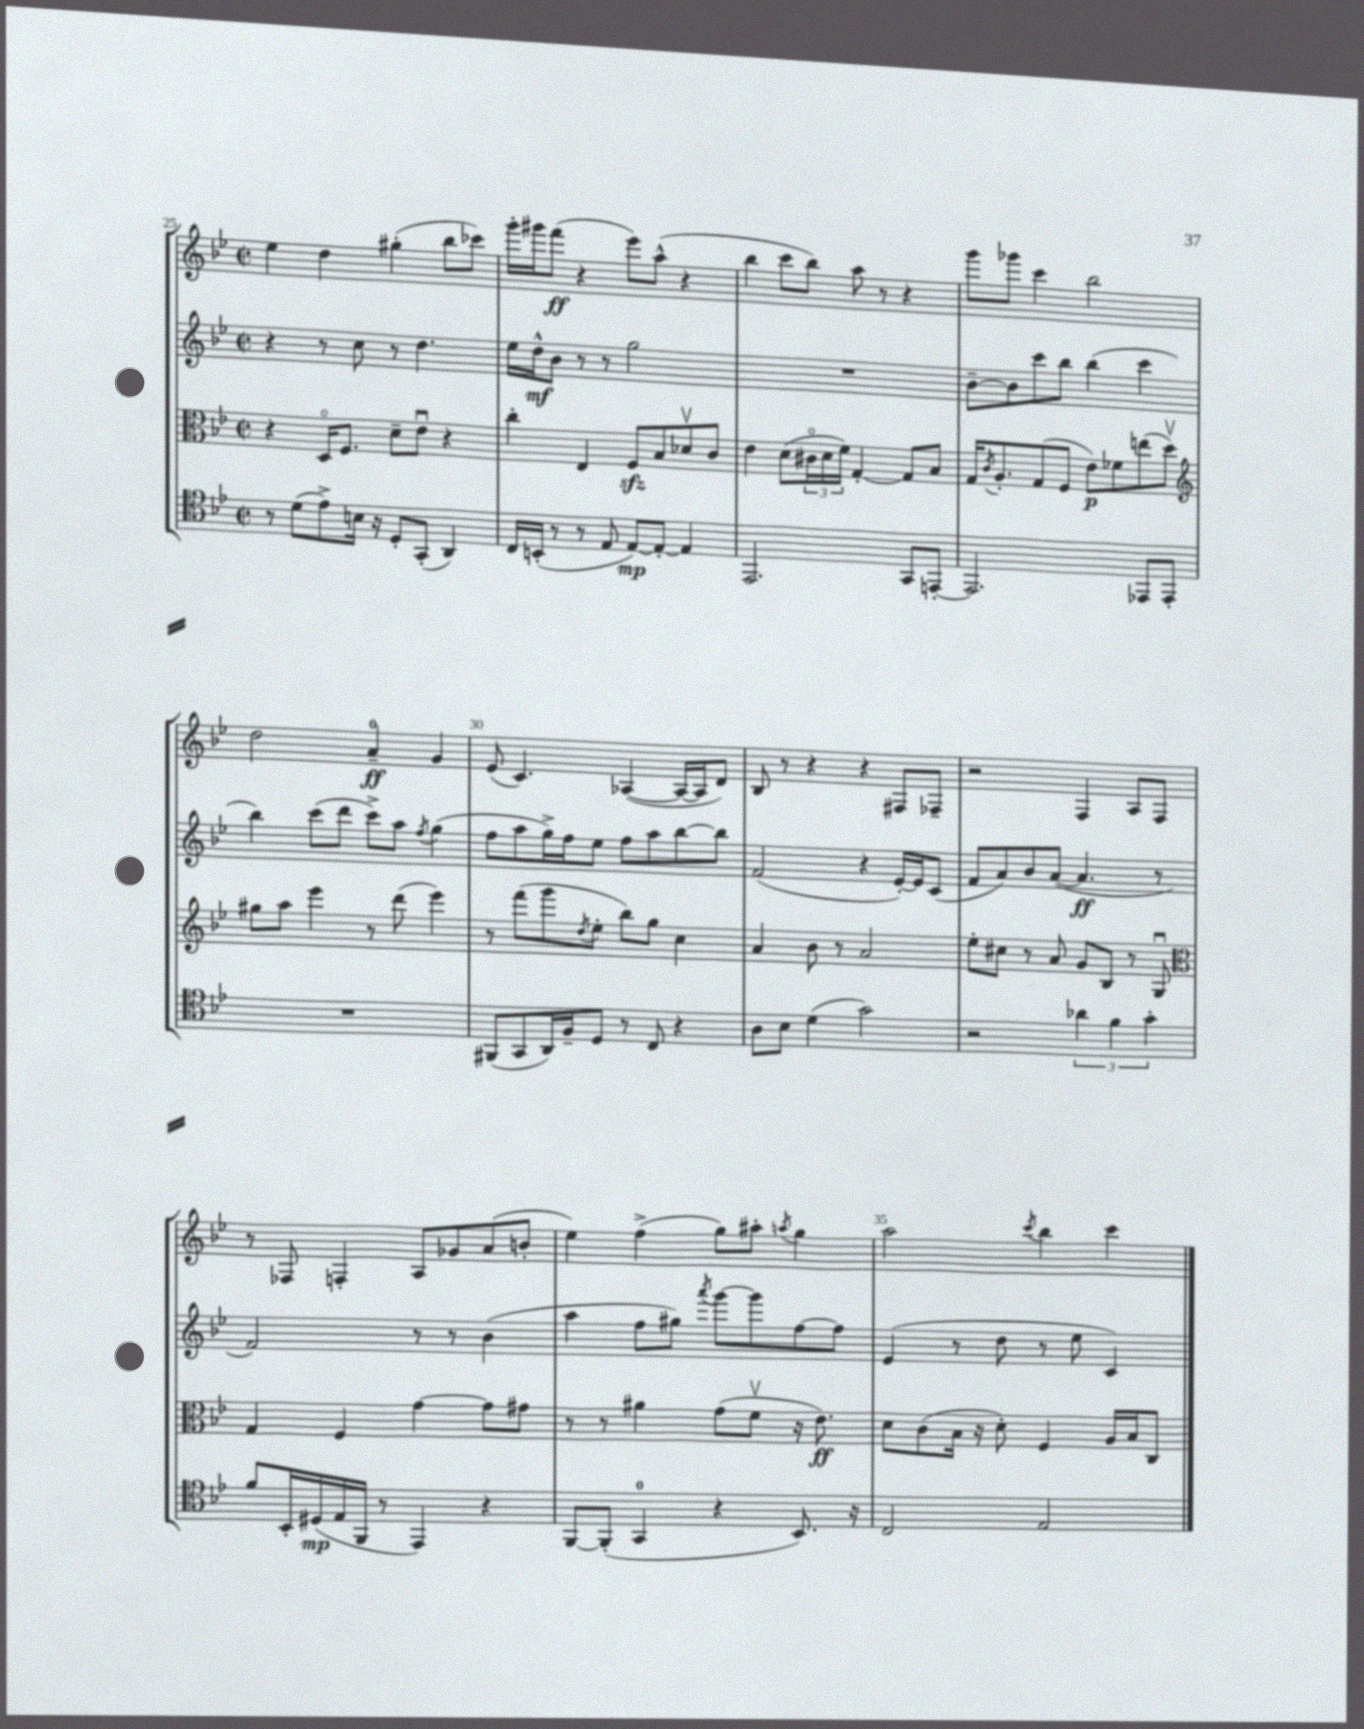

**kern	**dynam	**kern	**dynam	**kern	**dynam	**kern	**dynam
*part4	*part4	*part3	*part3	*part2	*part2	*part1	*part1
*staff4	*staff4	*staff3	*staff3	*staff2	*staff2	*staff1	*staff1
*clefC4	*	*clefC3	*	*clefG2	*	*clefG2	*
*k[b-e-]	*	*k[b-e-]	*	*k[b-e-]	*	*k[b-e-]	*
*M2/2	*	*M2/2	*	*M2/2	*	*M2/2	*
*met(c|)	*	*met(c|)	*	*met(c|)	*	*met(c|)	*
=25	=25	=25	=25	=25	=25	=25	=25
8r	.	4r	.	4r	.	4ee-\	.
(8d\L	.	.	.	.	.	.	.
8e-^\)	.	16D/KL	.	8r	.	4dd\	.
.	.	8.F/J	.	.	.	.	.
16Bn\Jk	.	.	.	8cc\	.	.	.
16r	.	.	.	.	.	.	.
8D'/L	.	8d~\L	.	8r	.	(4gg#X'\	.
(8GG'/J	.	8e-u\J	.	4.dd\	.	.	.
4AA/)	.	4r	.	.	.	8bb-\L	.
.	.	.	.	.	.	8ccc-X\J)	.
=26	=26	=26	=26	=26	=26	=26	=26
16C/LL	.	4cc'\	.	16ee-\LL	.	16ggg'\LL	.
(16BBn'/JJ	.	.	.	16dd^^\J	mf	16ggg#X\J	.
8r	.	.	.	8b-\J	.	(8fff\J	ff
8r	.	4E-/	.	8r	.	4r	.
8E-/	.	.	.	8r	.	.	.
[8E-/L)	mp	8Fzz/L	.	2gg\	.	8eee-\L)	.
8E-'/J_	.	8B-/	.	.	.	(8aa^^\J	.
4E-/]	.	8d-Xv/	.	.	.	4r	.
.	.	8c/J	.	.	.	.	.
=27	=27	=27	=27	=27	=27	=27	=27
2.EE-/	.	4e-\	.	1r	.	4bb-\	.
.	.	(8d\L	.	.	.	8ccc\L	.
.	.	24c#X\L	.	.	.	8bb-\J)	.
.	.	24d\	.	.	.	.	.
.	.	24f\JJ)	.	.	.	.	.
.	.	[4G'/	.	.	.	8aa\	.
.	.	.	.	.	.	8r	.
8GG/L	.	8G/L]	.	.	.	4r	.
[8EEn'/J	.	8B-/J	.	.	.	.	.
=28	=28	=28	=28	=28	=28	=28	=28
2.EE/]	.	16G/KL	.	[8b-~\L	.	8ggg\L	.
.	.	8qc/	.	.	.	.	.
.	.	8.A'/	.	.	.	.	.
.	.	.	.	8b-\]	.	8ggg-X\J	.
.	.	(8G/	.	8ccc\	.	4ccc\	.
.	.	8F/J	.	8bb-\J	.	.	.
.	.	8e-\L)	p	(4bb-\	.	2bb-\	.
.	.	8f-X\	.	.	.	.	.
8EE-X/L	.	(8een\	.	4ccc\	.	.	.
8EE-'/J	.	8ddv\J)	.	.	.	.	.
!!LO:LB:g=z
=29	=29	=29	=29	=29	=29	=29	=29
*	*	*clefG2	*	*	*	*	*
1r	.	8gg#X\L	.	4bb-\)	.	2dd\	.
.	.	8aa\J	.	.	.	.	.
.	.	4eee-\	.	(8ccc\L	.	.	.
.	.	.	.	8ddd\J	.	.	.
.	.	8r	.	8ccc^\L)	.	4a~/	ff
.	.	(8ddd\	.	8aa\J	.	.	.
.	.	.	.	8qff/	.	.	.
.	.	4eee-\)	.	(4gg\	.	4g/	.
=30	=30	=30	=30	=30	=30	=30	=30
(8FF#X/L	.	8r	.	8ff\L	.	(8e-/	.
8GG/	.	(8fff\L	.	8aa\	.	4.c/)	.
16AA/L)	.	8ggg\	.	16gg^\L)	.	.	.
16F~/J	.	.	.	16ff\J	.	.	.
.	.	8qdd/	.	.	.	.	.
8D/J	.	8ee-'\J	.	8ee-\J	.	.	.
8r	.	8bb-\L)	.	8ff\L	.	([4A-X/	.
8C/	.	8gg\J	.	8aa\	.	.	.
4r	.	4cc\	.	[8bb-\	.	16A-/LL_	.
.	.	.	.	.	.	16A-/J]	.
.	.	.	.	8bb-\J]	.	8d/J)	.
=31	=31	=31	=31	=31	=31	=31	=31
8A\L	.	4a/	.	(2f/	.	8B-/	.
8B-\J	.	.	.	.	.	8r	.
(4d\	.	8b-\	.	.	.	4r	.
.	.	8r	.	.	.	.	.
2g\)	.	2a/	.	4r	.	4r	.
.	.	.	.	[16e-'/LL)	.	8F#X/L	.
.	.	.	.	16e-/J]	.	.	.
.	.	.	.	(8c/J	.	8F-X~/J	.
=32	=32	=32	=32	=32	=32	=32	=32
2r	.	8ee-'\L	.	8f/L	.	2r	.
.	.	8cc#X\J	.	8a/)	.	.	.
.	.	8r	.	8b-/	.	.	.
.	.	8a/	.	([8a/J	.	.	.
6a-X\	.	8g/L	.	4.a/]	ff	4F/	.
.	.	8B-/J	.	.	.	.	.
6f\	.	.	.	.	.	.	.
.	.	8r	.	.	.	8A/L	.
6g'\	.	.	.	.	.	.	.
.	.	8Gu/	.	8r	.	8F/J	.
!!LO:LB:g=z
=33	=33	=33	=33	=33	=33	=33	=33
*	*	*clefC3	*	*	*	*	*
8f/L	.	4G/	.	2f/)	.	8r	.
16BB-'/L	.	.	.	.	.	8F-X/	.
(16D#X/	mp	.	.	.	.	.	.
16E-/	.	4F/	.	.	.	4Fn'/	.
16FF/JJ	.	.	.	.	.	.	.
8r	.	.	.	.	.	.	.
4EE-/)	.	[4g\	.	8r	.	8A/L	.
.	.	.	.	8r	.	8g-X/	.
4r	.	8g\L]	.	(4b-\	.	(8a/	.
.	.	8g#X\J	.	.	.	8bn'/J	.
=34	=34	=34	=34	=34	=34	=34	=34
[8FF/L	.	8r	.	4aa\	.	4ee-\)	.
(8FF'/J]	.	8r	.	.	.	.	.
4GG/	.	4a#X\	.	8ff\L	.	(4ff^\	.
.	.	.	.	8gg#X\J)	.	.	.
.	.	.	.	8qaaa/	.	.	.
4r	.	(8g\L	.	[8ggg\L	.	8gg\L)	.
.	.	8fv\J	.	8ggg\]	.	8aa#X'\J	.
.	.	.	.	.	.	8qaan/	.
8.BB-/)	.	16r	.	[8ff\	.	4gg\	.
.	.	8.e-\)	ff	.	.	.	.
.	.	.	.	8ff\J]	.	.	.
16r	.	.	.	.	.	.	.
=35	=35	=35	=35	=35	=35	=35	=35
2C/	.	8d\L	.	(4e-/	.	2aa\	.
.	.	(8c\	.	.	.	.	.
.	.	16B-\Jk	.	8r	.	.	.
.	.	16r	.	.	.	.	.
.	.	8d'\)	.	8dd\	.	.	.
.	.	.	.	.	.	8qccc/	.
2E-/	.	4F/	.	8r	.	4bb-\	.
.	.	.	.	8ee-\	.	.	.
.	.	16A/LL	.	4c/)	.	4ccc\	.
.	.	16B-/J	.	.	.	.	.
.	.	8C/J	.	.	.	.	.
==	==	==	==	==	==	==	==
*-	*-	*-	*-	*-	*-	*-	*-
